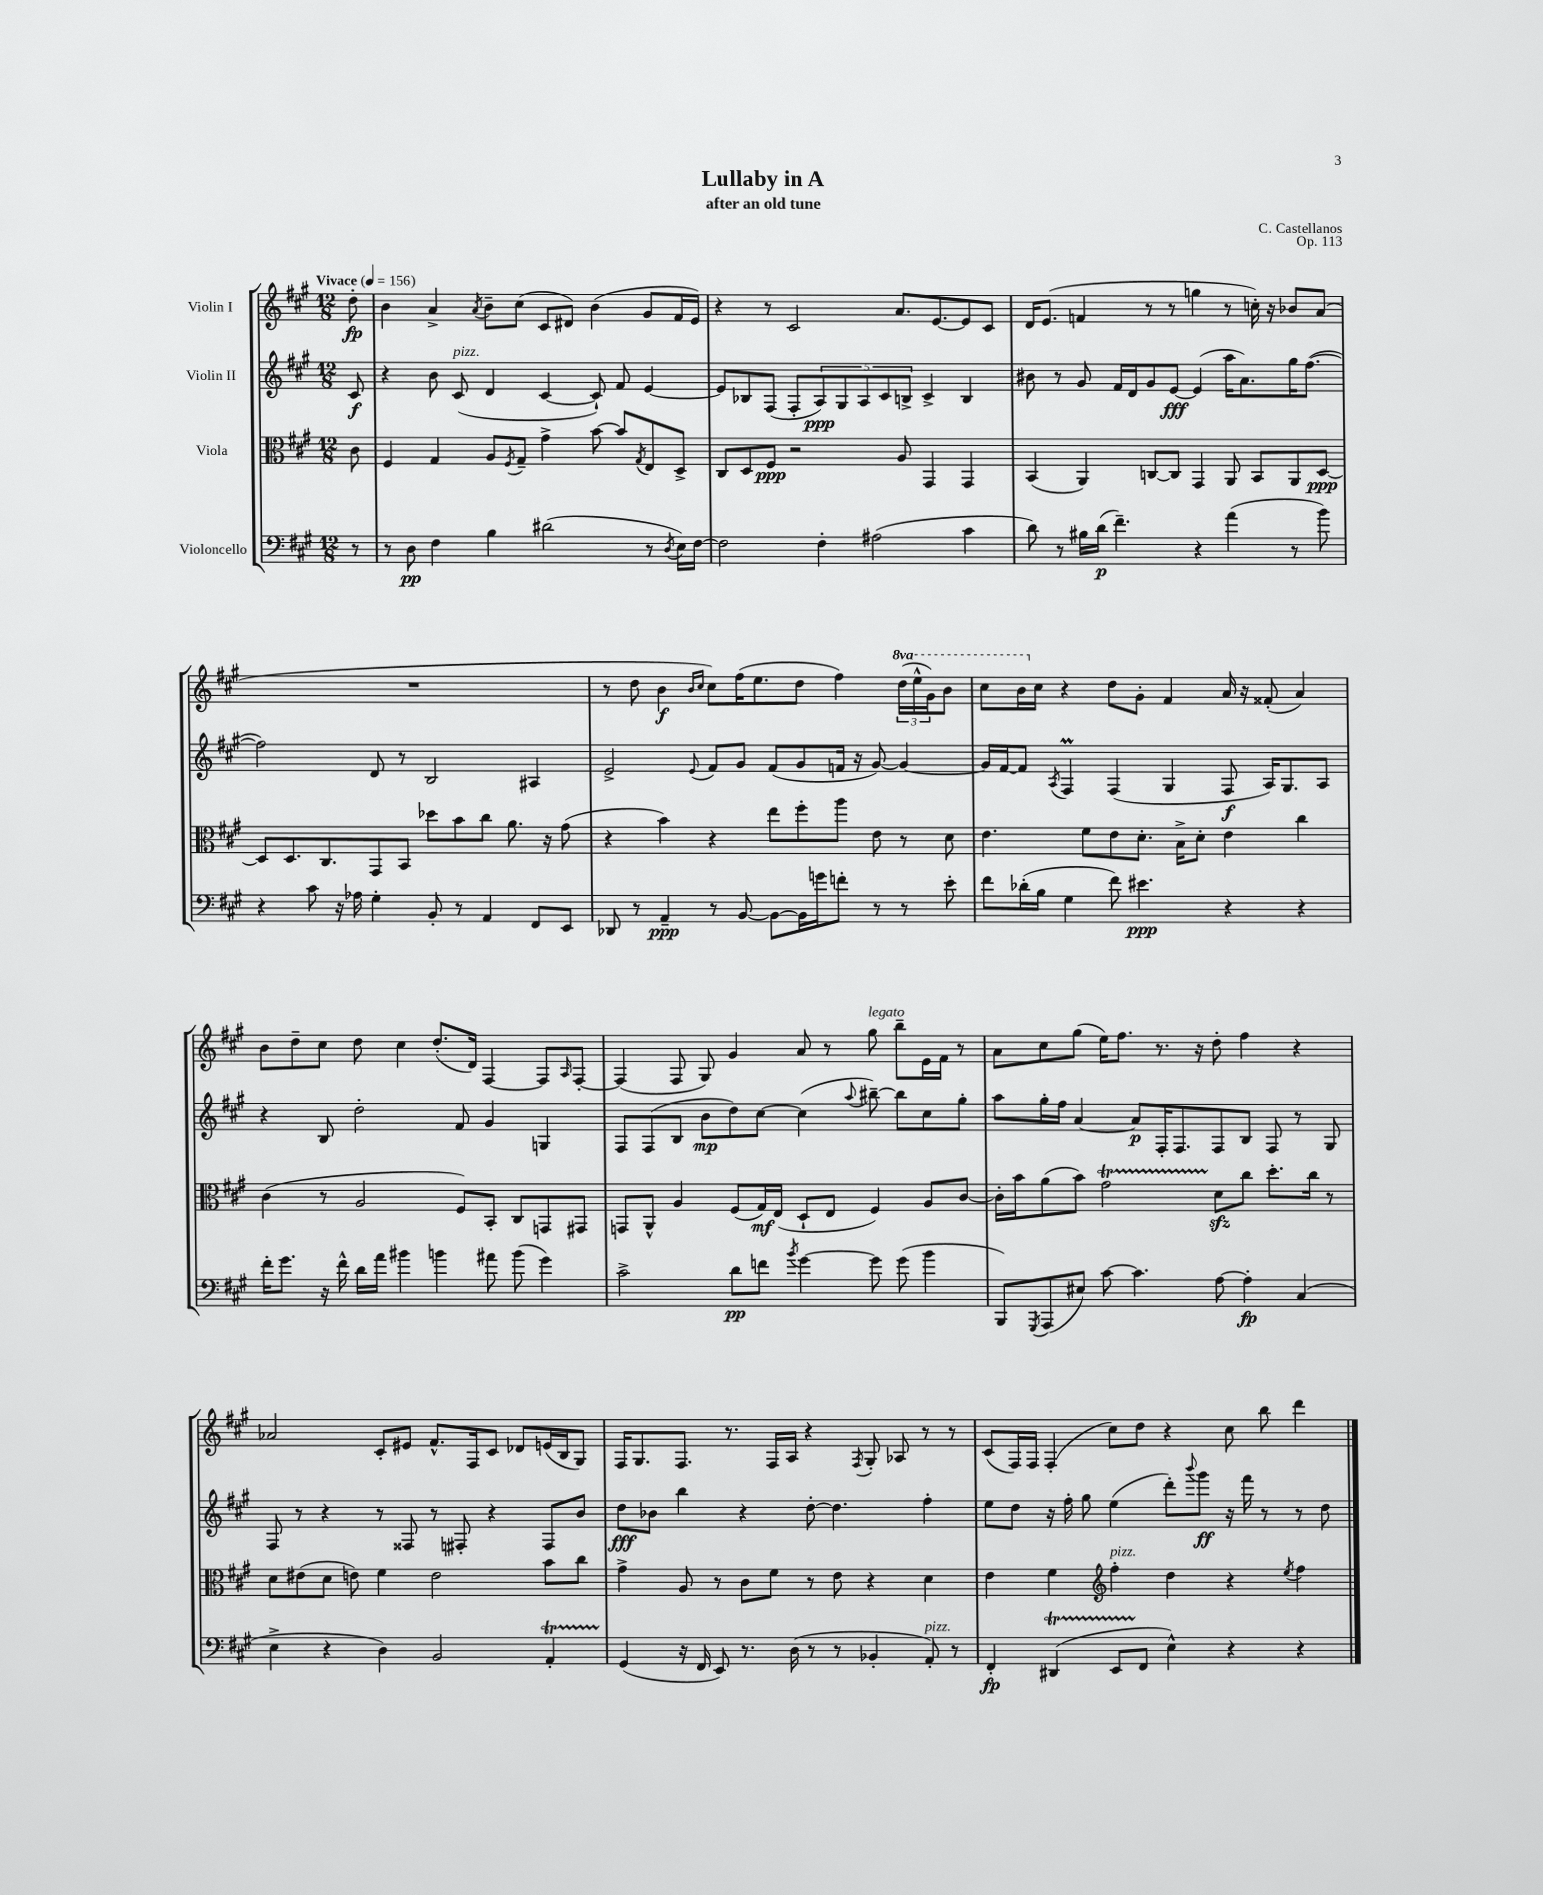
\header { title = "Lullaby in A" composer = "C. Castellanos" subtitle = "after an old tune" opus = "Op. 113" }
<<
\new StaffGroup <<
\new Staff = "s0" \with { instrumentName = "Violin I" } {
    \clef treble \key a \major \numericTimeSignature \time 12/8 \set Staff.ottavationMarkups = #ottavation-simple-ordinals \partial 8 \tempo "Vivace" 4 = 156
    d''8-.\fp |
    b'4 a'4-> \acciaccatura { a'8 } b'8-- cis''8( cis'8 dis'8) b'4( gis'8 fis'16 e'16) |
    r4 r8 cis'2 a'8. e'8.~ e'8 cis'8 |
    d'16 e'8.( f'4 r8 r8 g''4 r8 c''16-.) r16 bes'8 a'8( |
    R1. |
    r8 d''8 b'4\f \grace { b'16 cis''16 } cis''8) fis''16( e''8. d''8 fis''4) \tuplet 3/2 { \ottava #1 d'''16( e'''16-^ gis''16) } b''8 |
    cis'''8 b''16 \ottava #0 cis''16 r4 d''8 gis'8-. fis'4 a'16 r16 fisis'8-.( a'4) |
    b'8 d''8-- cis''8 d''8 cis''4 d''8.-.( d'16) fis4~ fis8 \grace { a16 } fis8~-. |
    fis4( fis8 gis8) gis'4 a'8 r8 gis''8^\markup { \italic "legato" } b''8-- e'16 fis'16 r8 |
    a'8 cis''8 gis''8( e''16) fis''8. r8. r16 d''8-. fis''4 r4 |
    aes'2 cis'8-. eis'8 fis'8.-^ fis16 cis'8 des'8 e'16( b16 gis8) |
    fis16 gis8. fis8. r8. fis16 a16 r4 \acciaccatura { fis8 } gis8-. aes8 r8 r8 |
    cis'8( fis16) fis16 fis4-.( cis''8) d''8 r4 cis''8 b''8 d'''4 \bar "|." |
}
\new Staff = "s1" \with { instrumentName = "Violin II" } {
    \clef treble \key a \major \numericTimeSignature \time 12/8 \partial 8
    cis'8\f |
    r4 b'8 cis'8^\markup { \italic "pizz." }( d'4 cis'4~ cis'8-!) fis'8 e'4~ |
    e'8 bes8 fis8( fis8-. \tuplet 5/4 { a8\ppp) gis8 a8 cis'8 b8-> } cis'4-> b4 |
    bis'8 r8 gis'8 fis'16 d'16 gis'8 e'8~\fff e'4( a''16 a'8.) gis''16 fis''8.~( |
    fis''2) d'8 r8 b2 ais4 |
    e'2-> \appoggiatura { e'8 } fis'8 gis'8 fis'8( gis'8 f'16 r16 gis'8~) gis'4~ |
    gis'16 fis'16~ fis'8 \acciaccatura { a8 } fis4\prall fis4( gis4 fis8\f a16) gis8. a8 |
    r4 b8 d''2-. fis'8 gis'4 g4 |
    fis8 fis8( b8 b'8\mp d''8) cis''8~ cis''4( \appoggiatura { a''8 } bis''8~--) bis''8 cis''8 gis''8-. |
    a''8 gis''16-. fis''16 a'4~ a'8\p fis16-. fis8. fis8 b8 fis8 r8 gis8 |
    fis8 r8 r4 r8 fisis8 r8 fis8-. r4 fis8 b'8 |
    d''8\fff bes'8 b''4 r4 d''8~-. d''4. fis''4-. |
    e''8 d''8 r16 fis''16-. gis''8 e''4( d'''8-.) \appoggiatura { b'''8 } gis'''8\ff r16 fis'''16 r8 r8 d''8 \bar "|." |
}
\new Staff = "s2" \with { instrumentName = "Viola" } {
    \clef alto \key a \major \numericTimeSignature \time 12/8 \partial 8
    cis'8 |
    fis4 gis4 a8 \acciaccatura { fis8 } gis8-- gis'4-> b'8~ b'8 \acciaccatura { gis8 } e8 d8-> |
    cis8 d8 fis8\ppp r2 a8 gis,4 gis,4 |
    b,4( a,4) c8~ c8 gis,4 a,8 b,8 a,8 d8~\ppp |
    d8 d8. cis8. gis,8 b,8 des''8 b'8 cis''8 a'8. r16 gis'8( |
    r4 b'4) r4 e''8 fis''8-. a''8 e'8 r8 d'8 |
    e'4. fis'8 e'8 d'8.-. b16-> d'8-. e'4 cis''4 |
    cis'4( r8 a2 fis8) b,8-. cis8 g,8 gis,8 |
    g,8 a,8-^ a4 fis8( gis16\mf) e16( d8-! e8 fis4) a8 cis'8~ |
    cis'16-. b'16 a'8( b'8) gis'2\startTrillSpan d'8\stopTrillSpan\sfz cis''8 d''8.-. cis''16 r8 |
    d'8 eis'8( d'8 e'8) fis'4 e'2 b'8 cis''8 |
    gis'4-> a8 r8 cis'8 fis'8 r8 e'8 r4 d'4 |
    e'4 fis'4 \clef treble fis''4-.^\markup { \italic "pizz." } d''4 r4 \acciaccatura { e''8 } fis''4 \bar "|." |
}
\new Staff = "s3" \with { instrumentName = "Violoncello" } {
    \clef bass \key a \major \numericTimeSignature \time 12/8 \partial 8
    r8 |
    r8 d8\pp fis4 b4 dis'2( r8 \acciaccatura { d8 } e16) fis16~ |
    fis2 fis4-. ais2( cis'4 |
    d'8) r8 bis16 d'16\p( fis'4.--) r4 a'4( r8 b'8) |
    r4 cis'8 r16 aes16 gis4-. b,8-. r8 a,4 fis,8 e,8 |
    des,8 r8 a,4--\ppp r8 b,8~ b,8~ b,16 g'16 f'8-. r8 r8 e'8-. |
    fis'8 des'16-.( b16 gis4 fis'8) eis'4.\ppp r4 r4 |
    fis'16-. gis'8. r16 fis'16-^ d'16 a'16 bis'4 b'4 ais'8 b'8( gis'4) |
    cis'2-> d'8\pp f'8 \acciaccatura { b'8 } gis'4~ gis'8 gis'8( b'4 |
    b,,8) \acciaccatura { gis,,8 } a,,8( eis8) cis'8~ cis'4. a8~ a4-.\fp cis4( |
    e4-> r4 d4) b,2 a,4-.\startTrillSpan |
    gis,4\stopTrillSpan( r16 fis,16 e,8) r8. d16( r8 r8 bes,4-. a,8-.^\markup { \italic "pizz." }) r8 |
    fis,4-.\fp dis,4\startTrillSpan( e,8 fis,8\stopTrillSpan e4-^) r4 r4 \bar "|." |
}
>>
>>
\layout { \context { \Score \remove "Bar_number_engraver" } }
